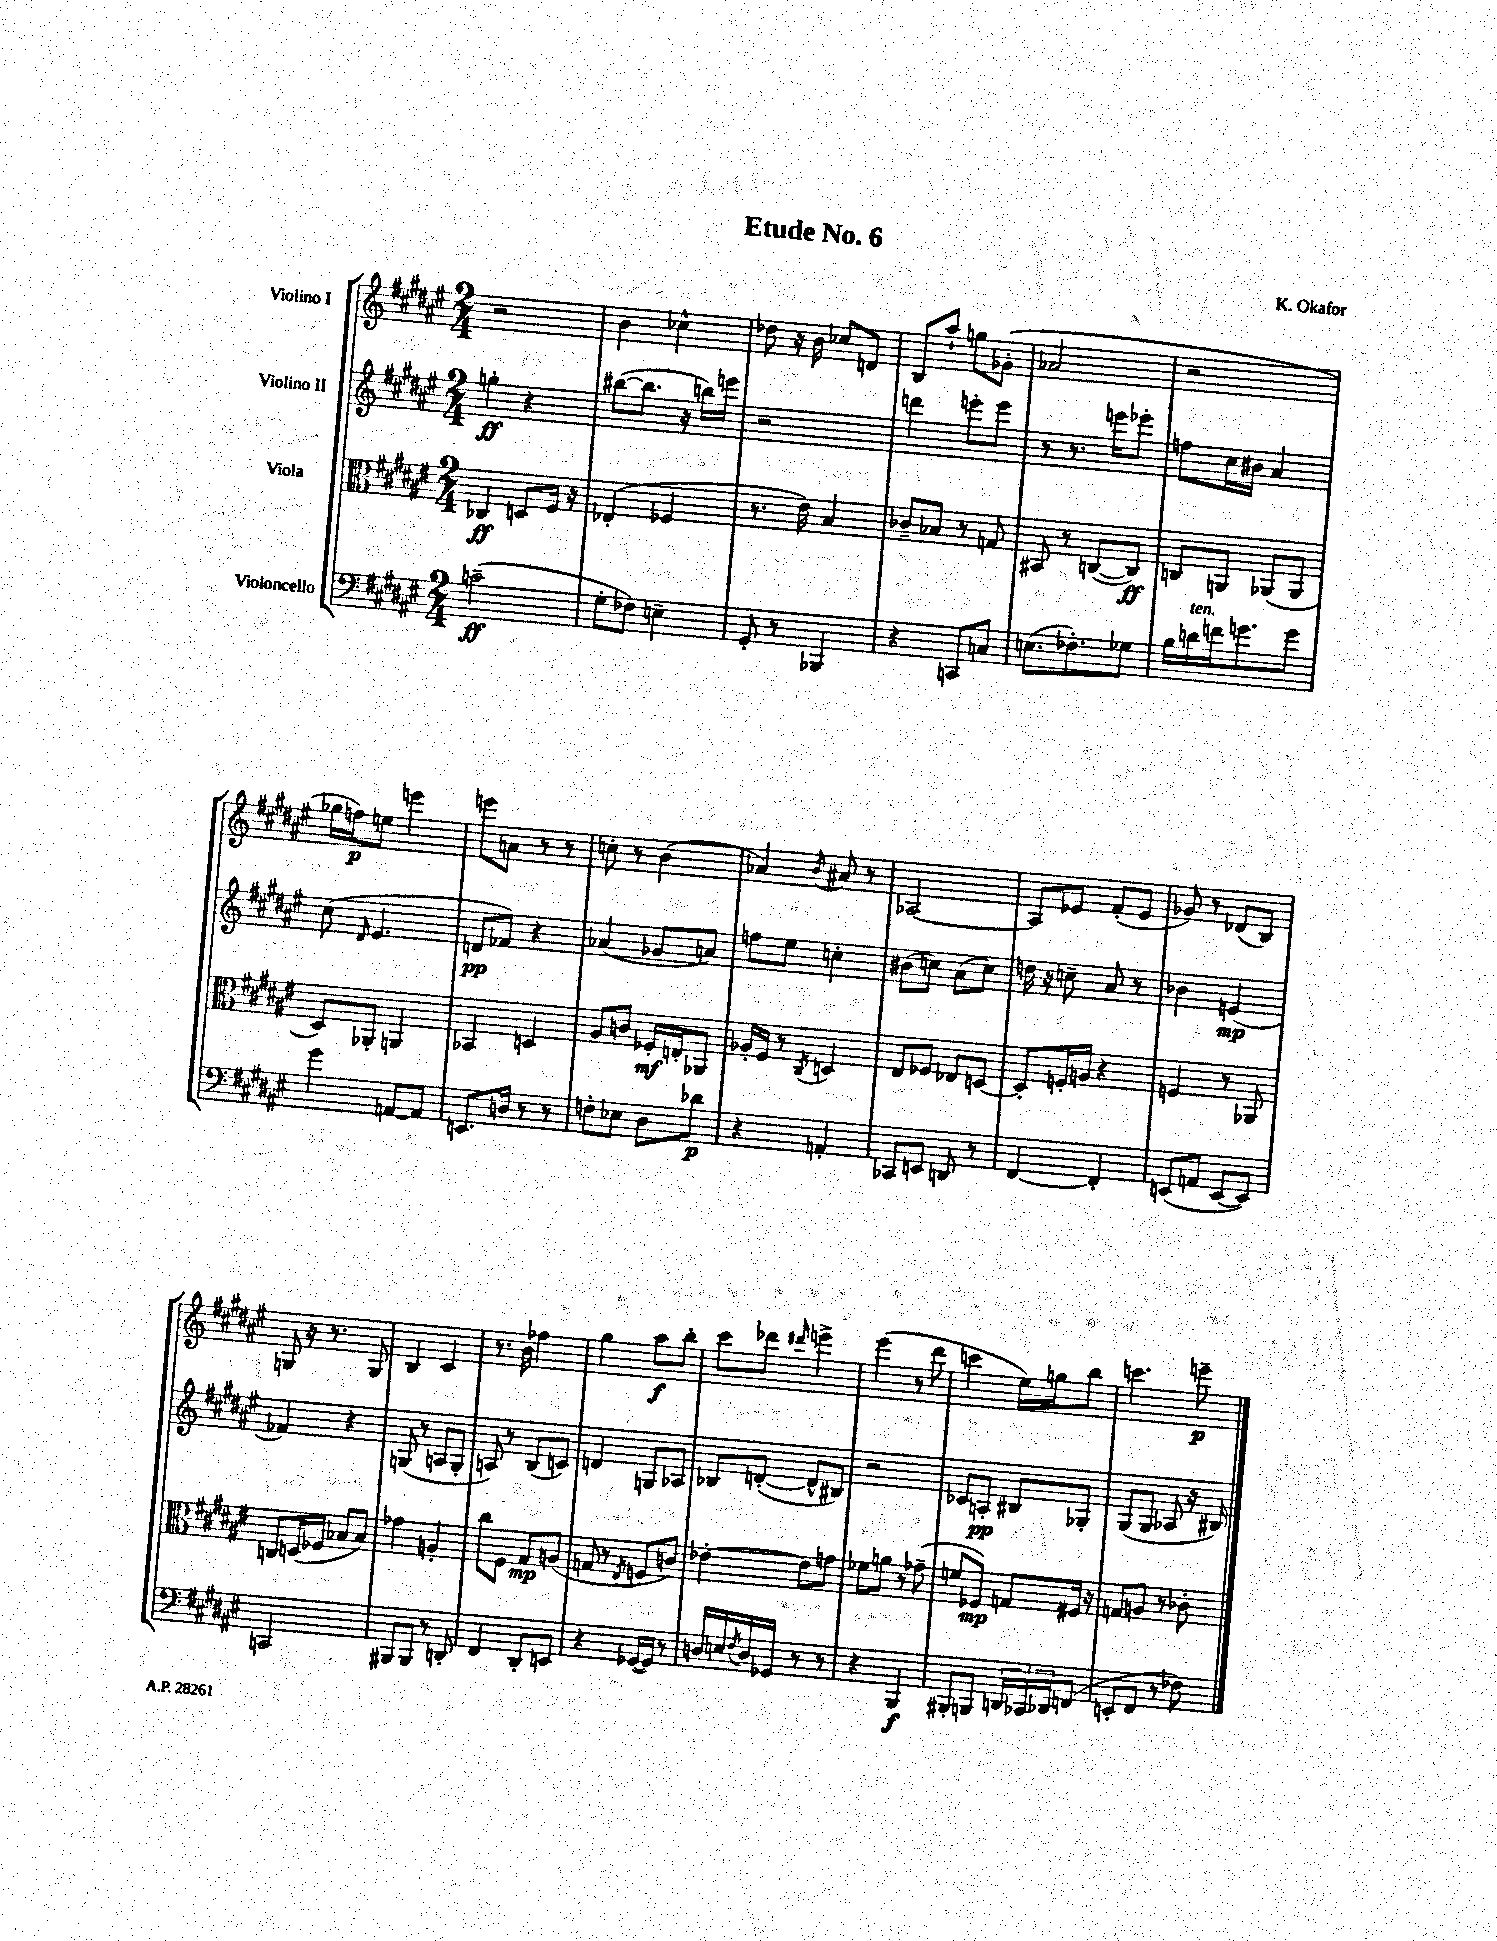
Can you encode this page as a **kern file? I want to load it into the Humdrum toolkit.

**kern	**kern	**kern	**kern
*staff4	*staff3	*staff2	*staff1
*clefF4	*clefC3	*clefG2	*clefG2
*k[f#c#g#d#a#e#]	*k[f#c#g#d#a#e#]	*k[f#c#g#d#a#e#]	*k[f#c#g#d#a#e#]
*M2/4	*M2/4	*M2/4	*M2/4
(2c~\	4C-/	4gg'\	2r
.	8D/L	4r	.
.	16F#/Jk	.	.
.	16r	.	.
=	=	=	=
8G#'\L	(4E-'/	([8bb#\L	4b\
8F-\J)	.	8.bb#\]J	.
4E~\	4F-/	.	4cc-^^\
.	.	16r	.
.	.	16bb\LL)	.
.	.	16eee\JJ	.
=	=	=	=
8GG#'/	8.r	2r	8dd-\
8r	.	.	16r
.	16e#\)	.	16b\
4BBB-/	4B/	.	8cc-/L
.	.	.	8d/J
=	=	=	=
4r	8c-~/L	4ddd\	8B/L
.	8B-/J	.	8aa#`/J
8CC/L	8r	8eee'\L	8gg\L
8C/J	8G/	8eee\J	(8g-'\J
=	=	=	=
(8.E\L	8BB#/	8r	2a-/
.	8r	8.r	.
8.F-'\)	.	.	.
.	([8C/L	.	.
.	.	16eee\LK	.
8G-\J	8C/]J)	8eee-'\J	.
=	=	=	=
16B\LL	8C/L	8ff\L	2r
16d\	.	.	.
16f\J	8AA/J	16cc#\L	.
8.g\	.	16b#\JJ	.
.	(8AA-/L	4a#/	.
8g\J	8AA-/J	.	.
=	=	=	=
4g#\	8D#/L)	(8cc#\	16gg-\LL
.	.	.	16ff\J)
.	.	16qqd#/	.
.	8AA-'/J	4.e#/	8ee\J
[8AA/L	4AA/	.	4eee\
8AA/]J	.	.	.
=	=	=	=
8.EE/L	4BB-/	8d/L	8eee\L
.	.	8f-/J)	8a\J
16D/Jk	.	.	.
8r	4D/	4r	8r
8r	.	.	8r
=	=	=	=
8F'\L	8A#/L	(4a-/	8cc'\
8E-\J	8c/J	.	8r
8D#\L	16F-'/LL	8g-/L	(4b\
.	16E'/J	.	.
8d-\J	8AA-/J	8a/J)	.
=	=	=	=
4r	16A-'/LL	8ff\L	4a-/)
.	16F#/JJ	.	.
.	8r	8ee#\J	.
.	8qC#/	.	8qb/
4AA'/	4D/	4cc'\	8a#/
.	.	.	8r
=	=	=	=
8CC-/L	8E#/L	(8b#\L	[2A-/
8EE/J	8F-/J	8cc\J)	.
8DD/	8E-/L	(8a#\L	.
8r	[8D/J	8cc\J)	.
=	=	=	=
[4FF#/	8D'/]L	16dd\	8A-/]L
.	.	16r	.
.	16F'/L	8cc~\	8e-/J
.	16A/JJ	.	.
4FF#'/]	4r	8a#/	(8f#'/L
.	.	8r	8e-/J
=	=	=	=
(8EE/L	4F/	4b-\	8g-/)
8AA/J	.	.	8r
[8EE/L	8r	(4e/	(8d-/L
8EE/]J)	8AA-/	.	8B/J)
=	=	=	=
2CC/	8C/L	4f-/)	8G/
.	(16D/L	.	16r
.	16F-/JJ	.	8.r
.	8B-/L	4r	.
.	8B-/J)	.	8G/
=	=	=	=
8BBB#/L	4g-\	(8G/	4B/
8BBB#/J	.	8r	.
8r	4A'/	8A/L	4c#/
8DD'/	.	8G'/J	.
=	=	=	=
4FF#/	8cc#\L	8A/)	8.r
.	8F#\J	8r	.
.	.	.	16b\
8DD#'/L	8G#/L	(8B/L	4ff-\
8EE/J	(8A/J	8c/J)	.
=	=	=	=
4r	8G/	4d/	4gg#\
.	8r	.	.
.	8qE#/	.	.
([16GG-/LL	8F/L	8G/L	8aa#\L
16GG-/]JJ)	.	.	.
8r	8c/J)	8A-/J	8bb'\J
=	=	=	=
16D/LL	[4e-'\	8B-/L	8ccc#\L
16E/	.	.	.
8qF#/	.	.	.
16D/	.	([8d'/J	8ddd-\J
16GG-/JJ	.	.	.
.	.	.	16qqddd#/
8r	8e-\]L	8d^^/]L	4eee^\
8r	8g\J	8B#/J)	.
=	=	=	=
4r	8f-\L	2r	(4eee#\
.	8a\J	.	.
4BBB/	8r	.	8r
.	(8g-~\	.	8ddd#\
=	=	=	=
8BBB#'/L	8f/L	8c-/L	4ccc\
8BBB/J	8F-/J)	8A'/J	.
24DD/LL	8G/L	8B#/L	16ee#\LL)
24CC-/	.	.	.
.	.	.	16gg\J
24DD-/J	.	.	.
(8FF/J	16F#/Jk	8G-'/J	8bb\J
.	16r	.	.
=	=	=	=
8EE'/L	8G/L	(8G#/L	4.ccc\
8FF#/J	8A/J	8G#/J	.
8r	8r	8A-/	.
8F-\)	8c-'\	16r	8eee~\
.	.	16B#/)	.
==	==	==	==
*-	*-	*-	*-
